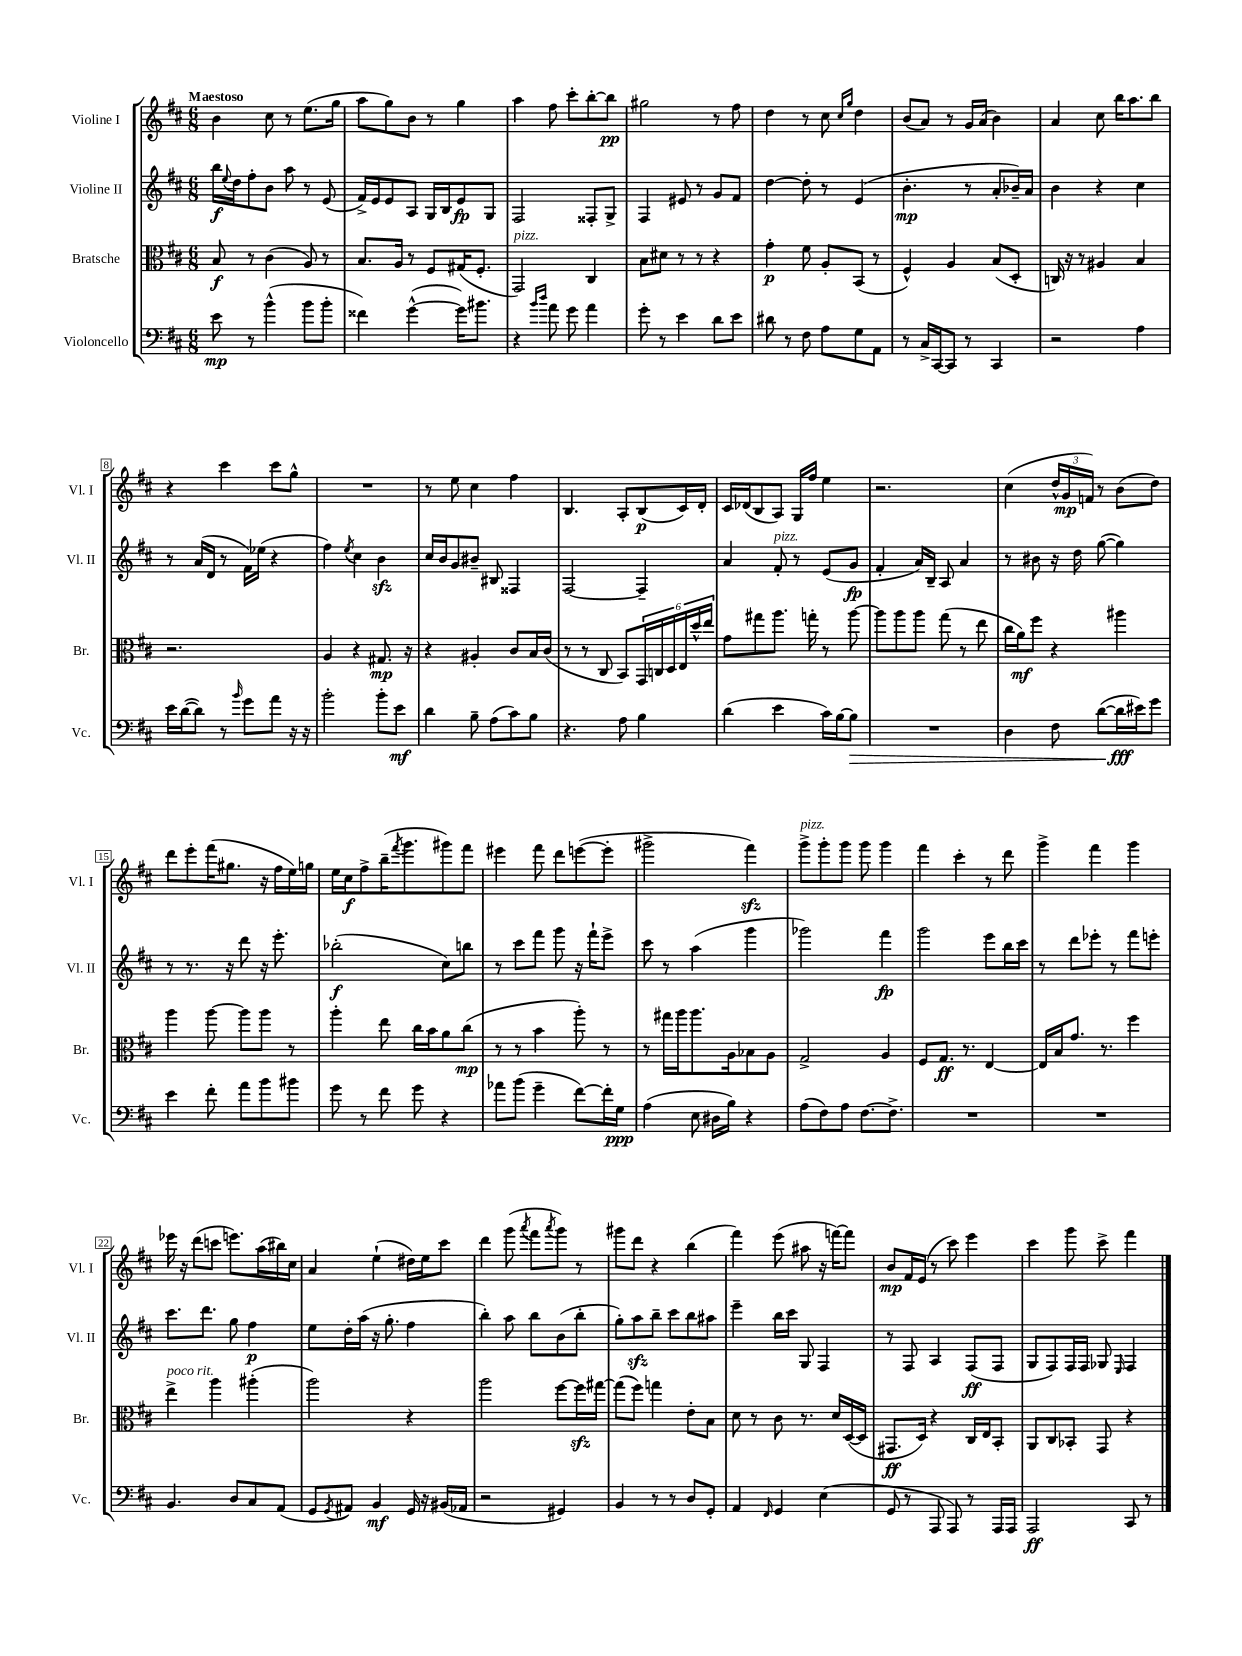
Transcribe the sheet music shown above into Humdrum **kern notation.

**kern	**kern	**kern	**kern
*staff4	*staff3	*staff2	*staff1
*clefF4	*clefC3	*clefG2	*clefG2
*k[f#c#]	*k[f#c#]	*k[f#c#]	*k[f#c#]
*M6/8	*M6/8	*M6/8	*M6/8
8e	8B	16bb	4b
.	.	8qqee	.
.	.	16dd	.
8r	8r	8ff#'	.
(4b^^	(4c#	8b	8cc#
.	.	8aa	8r
8b	8A)	8r	(8.ee
8b'	8r	(8e	.
.	.	.	16gg
=	=	=	=
4f##)	8.B	16f#^)	8aa
.	.	16e	.
.	.	8e	8gg)
.	16A	.	.
([4g^^	8r	8A	8b
.	8F#	16G	8r
.	.	16B	.
16g])	(16G#	8e	4gg
8.b#	8.F#'	.	.
.	.	8G	.
=	=	=	=
4r	2GG)	2F#	4aa
16qqb	.	.	.
16qqdd	.	.	.
8a	.	.	8ff#
8g	.	.	8ccc#'
4a	4C#	8F##'	[8bb'
.	.	8G^	8bb]
=	=	=	=
8g'	8B	4F#	2gg#
8r	8d#	.	.
4e	8r	8e#	.
.	8r	8r	.
8d	4r	8g	8r
8e	.	8f#	8ff#
=	=	=	=
8d#	4g'	[4dd	4dd
8r	.	.	.
8F#	8f#	8dd']	8r
8A	8A'	8r	8cc#
.	.	.	16qqcc#
.	.	.	16qqgg
8G	(8BB	(4e	4dd
8AA	8r	.	.
=	=	=	=
8r	4F#^^)	4.b'	(8b
16C#^	.	.	8a)
[16CC#	.	.	.
8CC#]	4A	.	8r
8r	.	8r	16g
.	.	.	(16a
4CC#	(8B	8a'	4b)
.	8D'	16b-~)	.
.	.	16a	.
=	=	=	=
2r	16C)	4b	4a
.	16r	.	.
.	8r	.	.
.	4A#	4r	8cc#
.	.	.	16bb
.	.	.	8.aa
4A	4B	4cc#	.
.	.	.	8bb
=	=	=	=
16e	2.r	8r	4r
([16d	.	.	.
8d])	.	(16a	.
.	.	16d	.
8r	.	8r	4ccc#
16qqb	.	.	.
8g	.	16f#)	.
.	.	(16ee-	.
8a	.	4r	8ccc#
16r	.	.	8gg^^
16r	.	.	.
=	=	=	=
2b'	4A	4ff#)	2.r
.	.	8qee	.
.	4r	4cc#	.
8b'	8.G#	4b	.
8e	.	.	.
.	16r	.	.
=	=	=	=
4d	4r	16cc#	8r
.	.	16b	.
.	.	8g	8ee
8B~	4A#'	8b#~	4cc#
(8A	.	8B#	.
8c#)	8c#	4F##	4ff#
8B	16B	.	.
.	(16c#	.	.
=	=	=	=
4.r	8r	[2F#	4.B
.	8r	.	.
.	8C#	.	.
8A	8BB)	.	8A'
4B	24GG	4F#~]	(8B
.	24C	.	.
.	24D	.	.
.	24E	.	16c#)
.	24dd^^	.	.
.	.	.	16d'
.	24ee	.	.
=	=	=	=
(4d	8g	4a	16c#
.	.	.	(16d-
.	8gg#	.	8B
4e	8.aa	8f#'	8A)
.	.	8r	16G
.	16gg'	.	16ff#
16c#)	8r	(8e	4ee
[16B	.	.	.
8B]	[8aa	8g	.
=	=	=	=
2.r	8aa]	4f#'	2.r
.	8aa	.	.
.	8aa	16a)	.
.	.	16B~	.
.	(8gg	8A	.
.	8r	4a	.
.	8ee	.	.
=	=	=	=
4D	16cc#	8r	(4cc#
.	16a)	.	.
.	8ff#	8b#	.
8F#	4r	16r	24dd^^
.	.	.	24g
.	.	16dd	.
.	.	.	24f)
([8d	.	([8gg	8r
16d]	4aa#	4gg])	(8b
16e#)	.	.	.
8g	.	.	8dd)
=	=	=	=
4e	4aa	8r	8ddd
.	.	8.r	8eee'
8f#'	[8aa	.	(16fff#
.	.	16r	8.gg#
8a	8aa]	8ddd	.
8b	8aa	16r	16r
.	.	8.eee'	16ff#
8b#	8r	.	16ee)
.	.	.	16gg
=	=	=	=
8g	4aa'	(2bb-'	16ee
.	.	.	16cc#
8r	.	.	8ff#^
8f#	8ee	.	(16bb~
.	.	.	8qfff#
.	.	.	8.ggg
8g	16cc#	.	.
.	16b	.	.
4r	8a	8cc#)	8ggg#)
.	(8cc#	8bb	8fff#
=	=	=	=
8a-	8r	8r	4eee#
(8b	8r	8ccc#	.
4g~	4b	8fff#	8fff#
.	.	8ggg	8ddd
[8f#)	8aa')	16r	([8eee
.	.	16fff#`	.
16f#']	8r	8eee^	8eee']
16G	.	.	.
=	=	=	=
(4A	8r	8ccc#	2ggg#^
.	16gg#	8r	.
.	16aa	.	.
8E	8.aa	(4aa	.
16D#	.	.	.
16B)	16A	.	.
4r	8B-	4ggg	4fff#)
.	8A	.	.
=	=	=	=
(8A	2G^	2ggg-)	8ggg^
8F#)	.	.	8ggg'
8A	.	.	8ggg
[8.F#	.	.	8ggg
.	4A	4fff#	4ggg
8.F#^]	.	.	.
=	=	=	=
2.r	8F#	2ggg	4fff#
.	8.G	.	.
.	.	.	4ccc#'
.	8.r	.	.
.	[4E	8eee	8r
.	.	16bb	8ddd
.	.	16ccc#	.
=	=	=	=
2.r	16E]	8r	4ggg^
.	16B	.	.
.	8.g	8ddd	.
.	.	8eee-'	4fff#
.	8.r	.	.
.	.	8r	.
.	4ff#	8fff#	4ggg
.	.	8eee'	.
=	=	=	=
4.BB	4ee^	8.ccc#	16eee-
.	.	.	16r
.	.	.	(8ddd
.	.	8.ddd	.
.	4aa	.	8ccc
8D	.	8gg	8.eee)
8C#	(4aa#'	4ff#	.
.	.	.	(16aa
(8AA	.	.	16bb#)
.	.	.	16cc#
=	=	=	=
8GG	2aa)	8ee	4a
8qGG	.	.	.
8AA#)	.	16dd'	.
.	.	(16aa	.
4BB	.	16r	(4ee`
.	.	8.gg'	.
16GG	4r	4ff#	16dd#)
16r	.	.	16ee
(16BB#	.	.	8ccc#
16AA-	.	.	.
=	=	=	=
2r	2aa	4bb')	4ddd
.	.	8aa	(8ggg
.	.	.	8qaaa
.	.	8bb	8fff#
.	.	.	8qaaa
4GG#)	[8ff#	(8b	8ggg)
.	16ff#]	8bb'	8r
.	[16gg#	.	.
=	=	=	=
4BB	(8gg#]	8gg')	8ggg#
.	8ff#)	8aa	8ddd
8r	4gg	8bb~	4r
8r	.	8ccc#	.
8D	8e'	8bb	(4bb
8GG'	8B	8aa#	.
=	=	=	=
4AA	8d	4eee~	4fff#)
.	8r	.	.
16qqFF#	.	.	.
4GG	8c#	16bb	(8eee
.	.	16ccc#	.
.	8.r	8G	8aa#
(4E	.	4F#	16r
.	16d	.	[16fff)
.	([16D	.	8fff]
.	16D]	.	.
=	=	=	=
8GG	8.GG#	8r	8b
8r	.	8F#	16f#
.	16D)	.	(16e
8AAA	4r	4A	8r
8AAA)	.	.	8ccc#)
8r	16C#	(8F#	4eee
.	16E	.	.
16AAA	8BB'	8F#	.
16AAA	.	.	.
=	=	=	=
2AAA	8AA	8G	4ccc#
.	8C#	8F#)	.
.	8BB-'	16F#	8ggg
.	.	16F#	.
.	8GG	8G-	8ccc#^
.	.	16qqE	.
8CC#	4r	4F#	4fff#
8r	.	.	.
==	==	==	==
*-	*-	*-	*-
